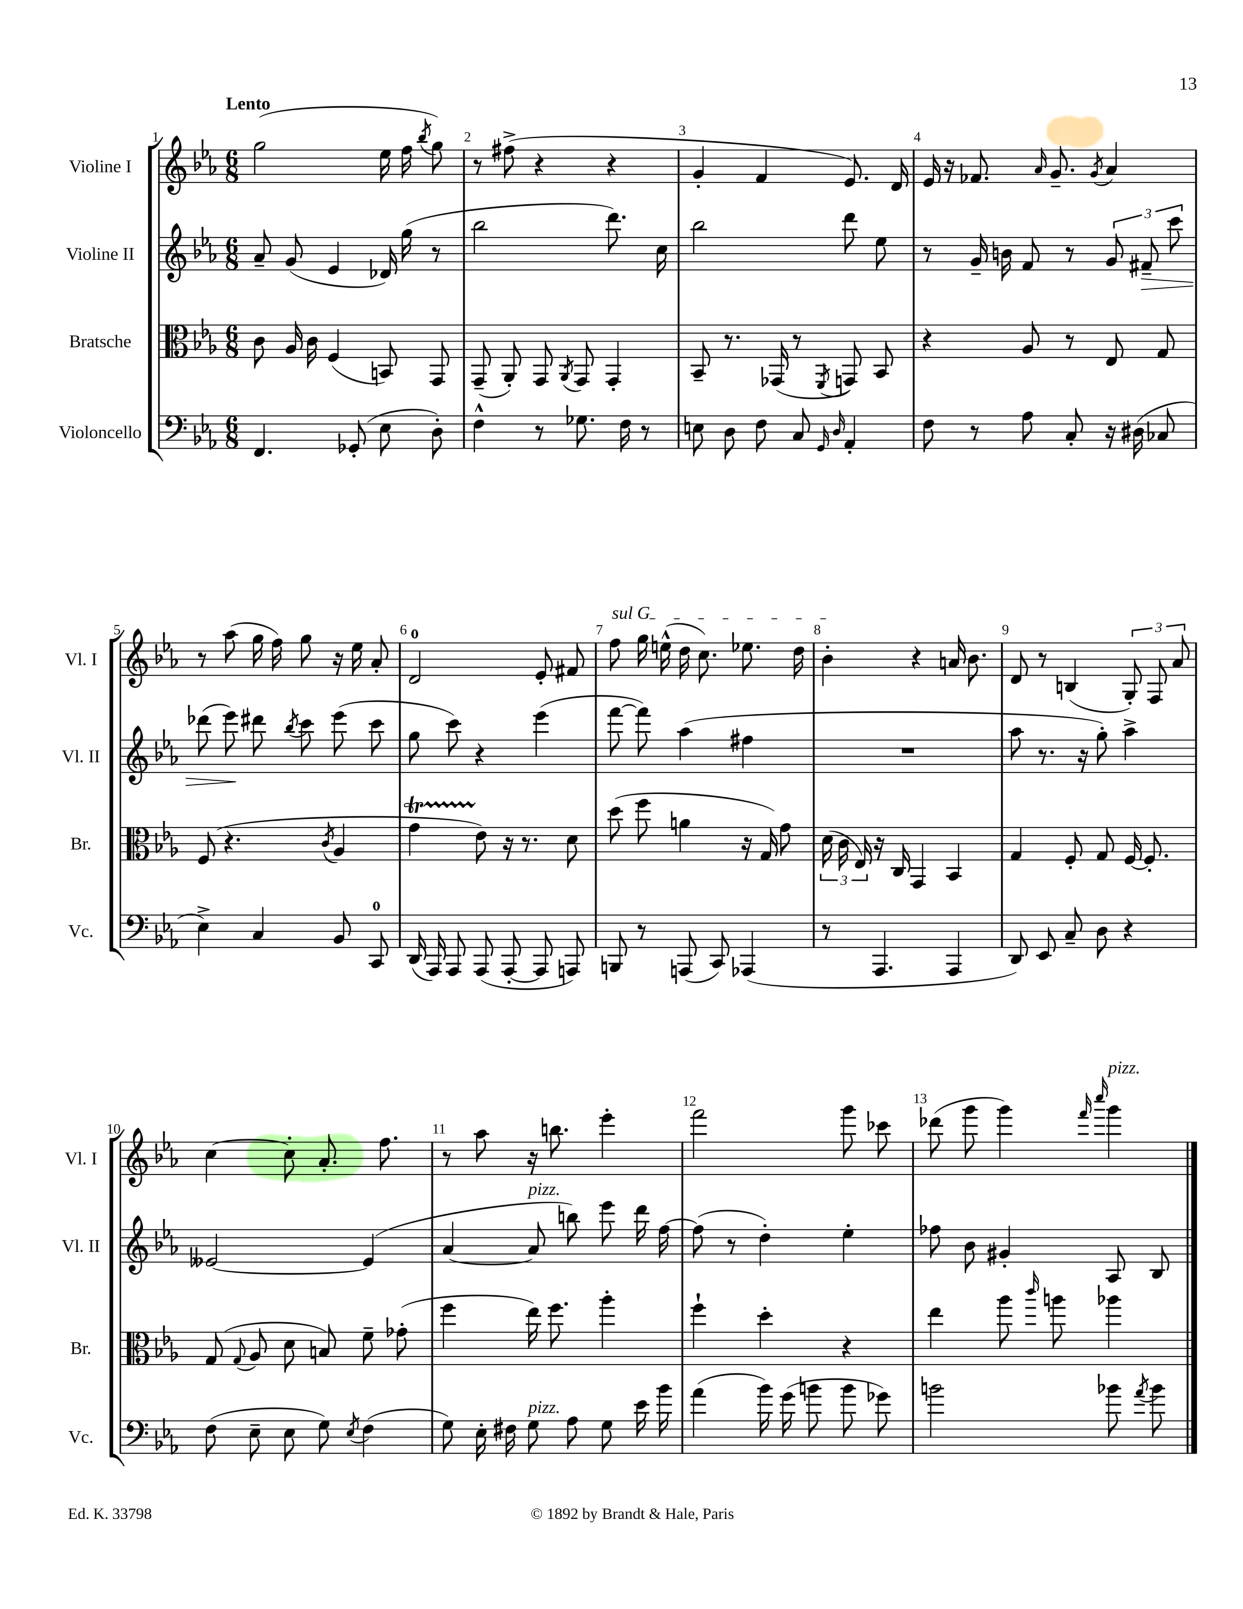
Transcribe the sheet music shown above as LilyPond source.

<<
\new StaffGroup <<
\new Staff = "s0" \with { instrumentName = "Violine I" shortInstrumentName = "Vl. I" } {
    \clef treble \key ees \major \numericTimeSignature \time 6/8 \tempo "Lento"
    \autoBeamOff g''2( ees''16 f''16 \acciaccatura { bes''8 } g''8) |
    r8 fis''8->( r4 r4 |
    g'4-. f'4 ees'8.) d'16 |
    ees'16 r16 fes'8. \grace { aes'16 } g'8.-- \acciaccatura { g'8 } aes'4 |
    r8 aes''8( g''16 f''16) g''8 r16 ees''16 aes'8-. |
    d'2-0 ees'8-. fis'8 |
    \once \override TextSpanner.bound-details.left.text = \markup { \italic "sul G" } f''8\startTextSpan g''16 e''16-^( d''16 c''8.) ees''8. d''16 |
    bes'4-.\stopTextSpan r4 a'16 bes'8. |
    d'8 r8 b4( \tuplet 3/2 { g8-.) f8 aes'8 } |
    c''4~ c''8-. aes'8.-. f''8. |
    r8 aes''8 r16 b''8. ees'''4-. |
    f'''2 g'''8 ces'''8 |
    des'''8( g'''8 g'''4) \grace { f'''16 c''''16 } g'''4^\markup { \italic "pizz." } \bar "|." |
}
\new Staff = "s1" \with { instrumentName = "Violine II" shortInstrumentName = "Vl. II" } {
    \clef treble \key ees \major \numericTimeSignature \time 6/8
    \autoBeamOff aes'8-- g'8( ees'4 des'16) g''16( r8 |
    bes''2 d'''8.) c''16 |
    bes''2 d'''8 ees''8 |
    r8 g'16-- b'16 f'8 r8 \tuplet 3/2 { g'8 fis'8--\> c'''8 } |
    des'''8( ees'''8\!) dis'''8 \acciaccatura { bes''8 } c'''8 ees'''8( c'''8 |
    g''8 c'''8) r4 ees'''4( |
    f'''8~ f'''8) aes''4( fis''4 |
    R2. |
    aes''8 r8. r16 g''8-.) aes''4-> |
    eeses'2~ eeses'4( |
    aes'4~ aes'8^\markup { \italic "pizz." } b''8) ees'''8 d'''16 f''16~ |
    f''8( r8 d''4-.) ees''4-. |
    fes''8 bes'8 gis'4-. aes8 bes8 \bar "|." |
}
\new Staff = "s2" \with { instrumentName = "Bratsche" shortInstrumentName = "Br." } {
    \clef alto \key ees \major \numericTimeSignature \time 6/8
    \autoBeamOff c'8 aes16 c'16 f4( b,8) g,8 |
    g,8--( aes,8-.) g,8 \acciaccatura { aes,8 } g,8 g,4-. |
    bes,8-- r8. ges,16( r8 \acciaccatura { f,8 } g,8) bes,8 |
    r4 aes8 r8 ees8 g8 |
    f8( r4. \acciaccatura { c'8 } aes4 |
    g'4\startTrillSpan ees'8\stopTrillSpan) r16 r8. d'8 |
    d''8( f''8 a'4 r16 g16) g'8 |
    \tuplet 3/2 { d'16( c'16 ees16) } r16 c16 g,4 bes,4 |
    g4 f8-. g8 f16~ f8.-. |
    g8( \appoggiatura { g8 } aes8 d'8 b8) f'8-- ges'8-.( |
    f''4 ees''16) f''8. aes''4-. |
    f''4-! d''4-. r4 |
    ees''4 aes''8 \grace { c'''16 } a''8 aes''4 \bar "|." |
}
\new Staff = "s3" \with { instrumentName = "Violoncello" shortInstrumentName = "Vc." } {
    \clef bass \key ees \major \numericTimeSignature \time 6/8
    \autoBeamOff f,4. ges,8-.( ees8 d8-.) |
    f4-^ r8 ges8. f16 r8 |
    e8 d8 f8 c8 \grace { g,16 d16 } aes,4-. |
    f8 r8 aes8 c8-. r16 dis16( ces8 |
    ees4->) c4 bes,8 c,8-0 |
    d,16( aes,,16) aes,,8 aes,,8( aes,,8~-. aes,,8 a,,8) |
    b,,8 r8 a,,8( c,8) aes,,4( |
    r8 aes,,4. aes,,4 |
    d,8) ees,8 c8-- d8 r4 |
    f8( ees8-- ees8 g8) \acciaccatura { ees8 } f4( |
    g8) ees16-. fis16 g8^\markup { \italic "pizz." } aes8 g8 ees'16 bes'16 |
    aes'4( bes'16) g'16( b'8 b'8 ges'8) |
    b'2 bes'8 \acciaccatura { aes'8 } bes'8 \bar "|." |
}
>>
>>
\layout { \context { \Score \override BarNumber.break-visibility = ##(#f #t #t) barNumberVisibility = #all-bar-numbers-visible } }
